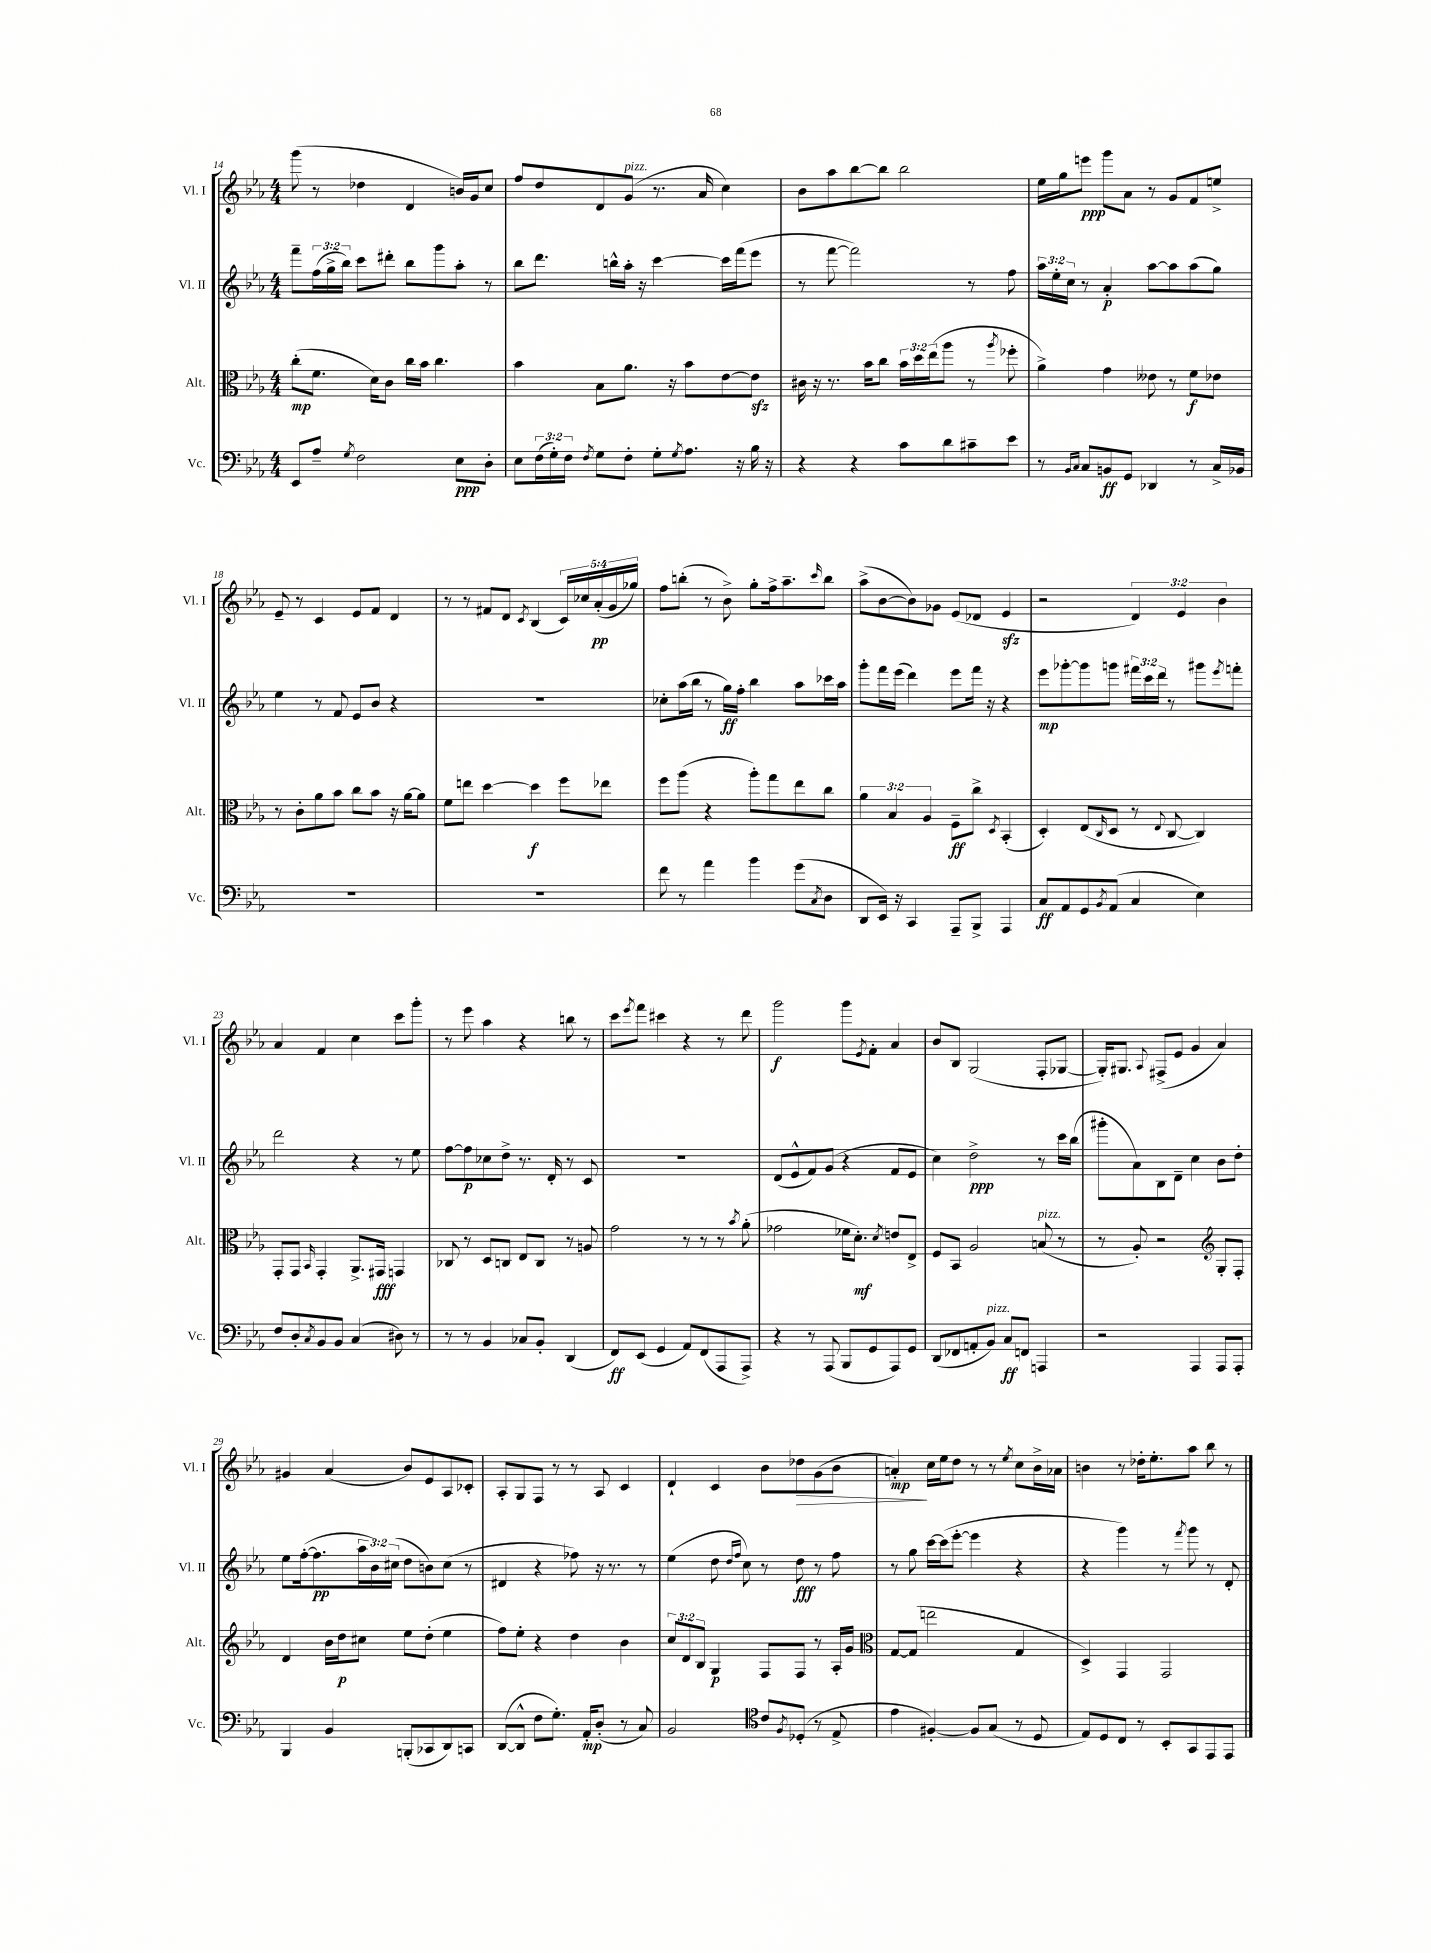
<<
\new StaffGroup <<
\new Staff = "s0" \with { instrumentName = "Vl. I" shortInstrumentName = "Vl. I" } {
    \clef treble \key ees \major \numericTimeSignature \time 4/4 \override Staff.TupletNumber.text = #tuplet-number::calc-fraction-text
    g'''8( r8 des''4 d'4 b'16) g'16 c''8 |
    f''8 d''8 d'8 g'8^\markup { \italic "pizz." }( r8. aes'16 c''4) |
    bes'8 aes''8 bes''8~ bes''8 bes''2 |
    ees''16 g''16 e'''8\ppp g'''8 aes'8 r8 g'8 f'8 e''8-> |
    ees'8-- r8 c'4 ees'8 f'8 d'4 |
    r8 r8 fis'8 d'8 \acciaccatura { c'8 } bes4( \tuplet 5/4 { c'16) ces''16 aes'16-.\pp( g'16 ges''16) } |
    f''8 b''8-.( r8 bes'8->) g''8-. f''16-> aes''8.-- \grace { c'''16 } b''8 |
    aes''8->( bes'8~ bes'8) ges'8 ees'8( des'8 ees'4\sfz |
    r2 \tuplet 3/2 { d'4) ees'4 bes'4 } |
    aes'4 f'4 c''4 c'''8 g'''8-. |
    r8 ees'''8 aes''4 r4 b''8 r8 |
    c'''8 \acciaccatura { ees'''8 } f'''8 cis'''4 r4 r8 d'''8 |
    g'''2\f g'''8 \acciaccatura { ees'8 } f'8-. aes'4 |
    bes'8 bes8 g2( f8-. ges8~ |
    ges16-.) gis8. \appoggiatura { aes8 } fis8->( ees'8 g'4 aes'4) |
    gis'4 aes'4( bes'8) ees'8 aes8 ces'8-. |
    aes8-. g8 f8 r8 r8 aes8 c'4 |
    d'4-! c'4 bes'8 des''8\> g'8( bes'8 |
    a'4-.\mp\!) c''16 ees''16 d''8 r8 r8 \acciaccatura { ees''8 } c''8 bes'16-> aes'16 |
    b'4 r8 des''16-. ees''8.-. aes''8 bes''8 r8 \bar "|." |
}
\new Staff = "s1" \with { instrumentName = "Vl. II" shortInstrumentName = "Vl. II" } {
    \clef treble \key ees \major \numericTimeSignature \time 4/4 \override Staff.TupletNumber.text = #tuplet-number::calc-fraction-text
    f'''8-- \tuplet 3/2 { f''16( g''16-> bes''16) } c'''8 dis'''8-. bes''8 g'''8 aes''8-. r8 |
    bes''8 d'''8. b''16-^ aes''16-. r16 c'''4~ c'''16 f'''16( ees'''8 |
    r8 f'''8~ f'''2) r8 f''8 |
    \tuplet 3/2 { aes''16 ees''16-. c''16 } r8 aes'4-.\p aes''8~ aes''8 aes''8( g''8) |
    ees''4 r8 f'8 ees'8 bes'8 r4 |
    R1 |
    ces''8-. aes''16( bes''16 r8 g''16\ff) f''16-. bes''4 aes''8 ces'''16 aes''16 |
    g'''8-. f'''16 ees'''16( d'''4) ees'''8 f'''16 r16 r4 |
    ees'''8\mp ges'''8~-. ges'''8 g'''8 \tuplet 3/2 { fis'''16 c'''16 d'''16 } r8 gis'''8 \acciaccatura { ees'''8 } f'''8-. |
    d'''2 r4 r8 ees''8 |
    f''8~ f''8\p ces''8 d''8-> r8. d'16-. r8 c'8 |
    R1 |
    d'8( ees'8-^ f'8) g'8( r4 f'8 ees'8 |
    c''4) d''2->\ppp r8 c'''16 bes''16( |
    gis'''8-. aes'8) bes8 d'8-- c''4 bes'8 d''8-. |
    ees''8 f''16~-.( f''8.\pp \tuplet 3/2 { aes''16 bes'16) cis''16( } d''8 b'8) cis''8( r8 |
    dis'4 r4 fes''8) r16 r8. r8 |
    ees''4( d''8 \grace { d''16 f''16 } c''8) r8 d''8\fff r8 f''8 |
    r8 g''8 c'''16~ c'''16( ees'''8~-. ees'''4 r4 |
    r4 g'''4) r8 \acciaccatura { f'''8 } g'''8 r8 d'8-. \bar "|." |
}
\new Staff = "s2" \with { instrumentName = "Alt." shortInstrumentName = "Alt." } {
    \clef alto \key ees \major \numericTimeSignature \time 4/4 \override Staff.TupletNumber.text = #tuplet-number::calc-fraction-text
    c''8-.\mp( f'8. d'16) c'8 c''16 bes'16 c''4. |
    bes'4 bes8 aes'8. r16 bes'8 ees'8~ ees'8\sfz |
    cis'16 r16 r8. bes'16 c''8 \tuplet 3/2 { bes'16 d''16 ees''16( } aes''8 r8 \acciaccatura { aes''8 } fes''8-. |
    aes'4->) g'4 eeses'8 r8 f'8\f ees'8 |
    r8 c'8-. aes'8 bes'8 c''8 bes'8 r16 aes'16~ aes'8 |
    f'8 e''8 d''4~ d''4\f f''8 ees''8 |
    f''8 aes''8( r4 aes''8-.) g''8 ees''8 c''8 |
    \tuplet 3/2 { aes'4 bes4 aes4 } f8--\ff c''8-> \acciaccatura { d8 } bes,4-.( |
    d4-.) ees8( \grace { c16 } d8 r8 \appoggiatura { ees8 } c8~ c4) |
    g,8-. g,8 \grace { bes,16 } g,4-. aes,8.-> gis,16\fff g,4 |
    ces8 r8 d8 c8 ees8 c8 r8 a8 |
    g'2 r8 r8 r8 \acciaccatura { bes'8 } aes'8-.( |
    ges'2 fes'16 d'8.-.\mf) \acciaccatura { d'8 } e'8 ees8-> |
    f8 bes,8 aes2 b8^\markup { \italic "pizz." }( r8 |
    r8 aes8-.) r2 \clef treble g8-. f8-. |
    d'4 bes'16 d''16\p cis''8 ees''8 d''8-.( ees''4 |
    f''8) ees''8-. r4 d''4 bes'4 |
    \tuplet 3/2 { c''8 d'8 bes8 } g4\p f8 f8 r8 aes16-. g'16 |
    \clef alto g8~ g8( e''2 g4 |
    d4->) g,4 g,2 \bar "|." |
}
\new Staff = "s3" \with { instrumentName = "Vc." shortInstrumentName = "Vc." } {
    \clef bass \key ees \major \numericTimeSignature \time 4/4 \override Staff.TupletNumber.text = #tuplet-number::calc-fraction-text
    ees,8 aes8-- \acciaccatura { g8 } f2 ees8\ppp d8-. |
    ees8 \tuplet 3/2 { f16( g16-.) f16 } \acciaccatura { f8 } g8 f8-. g8-. \acciaccatura { g8 } aes8. r16 bes16 r16 |
    r4 r4 c'8 d'8 cis'8-- ees'8 |
    r8 \grace { bes,16 c16 } c8 b,8\ff g,8 des,4 r8 c16-> bes,16 |
    R1 |
    R1 |
    f'8 r8 aes'4 bes'4 g'8( \acciaccatura { c8 } d8 |
    d,8 ees,16) r16 c,4 aes,,8-- bes,,8-> aes,,4 |
    c8\ff aes,8 g,8 \acciaccatura { bes,8 } aes,8( c4 ees4) |
    f8 d8-. \acciaccatura { c8 } bes,8 bes,8 c4( dis8) r8 |
    r8 r8 bes,4 ces8 bes,8-. d,4( |
    f,8\ff) ees,8( g,4 aes,8) f,8( aes,,8 aes,,8->) |
    r4 r8 aes,,8( bes,,8 g,8 aes,,8) g,8 |
    d,8( fes,8 a,8-. bes,8^\markup { \italic "pizz." }) c8\ff f,8 a,,4 |
    r2 aes,,4 aes,,8 aes,,8-. |
    bes,,4 bes,4 b,,8-.( ces,8 d,8) c,8 |
    d,8~( d,8-^ f8 g8.-.) aes,16-.\mp d8-.( r8 c8) |
    bes,2 \clef tenor c'8 \acciaccatura { f8 } des8-.( r8 ees8-> |
    ees'4 fis4~-.) fis8 g8( r8 d8 |
    ees8) d8 c8 r8 bes,8-. g,8 ees,8 ees,8 \bar "|." |
}
>>
>>
\layout { \context { \Score currentBarNumber = #14 } }
